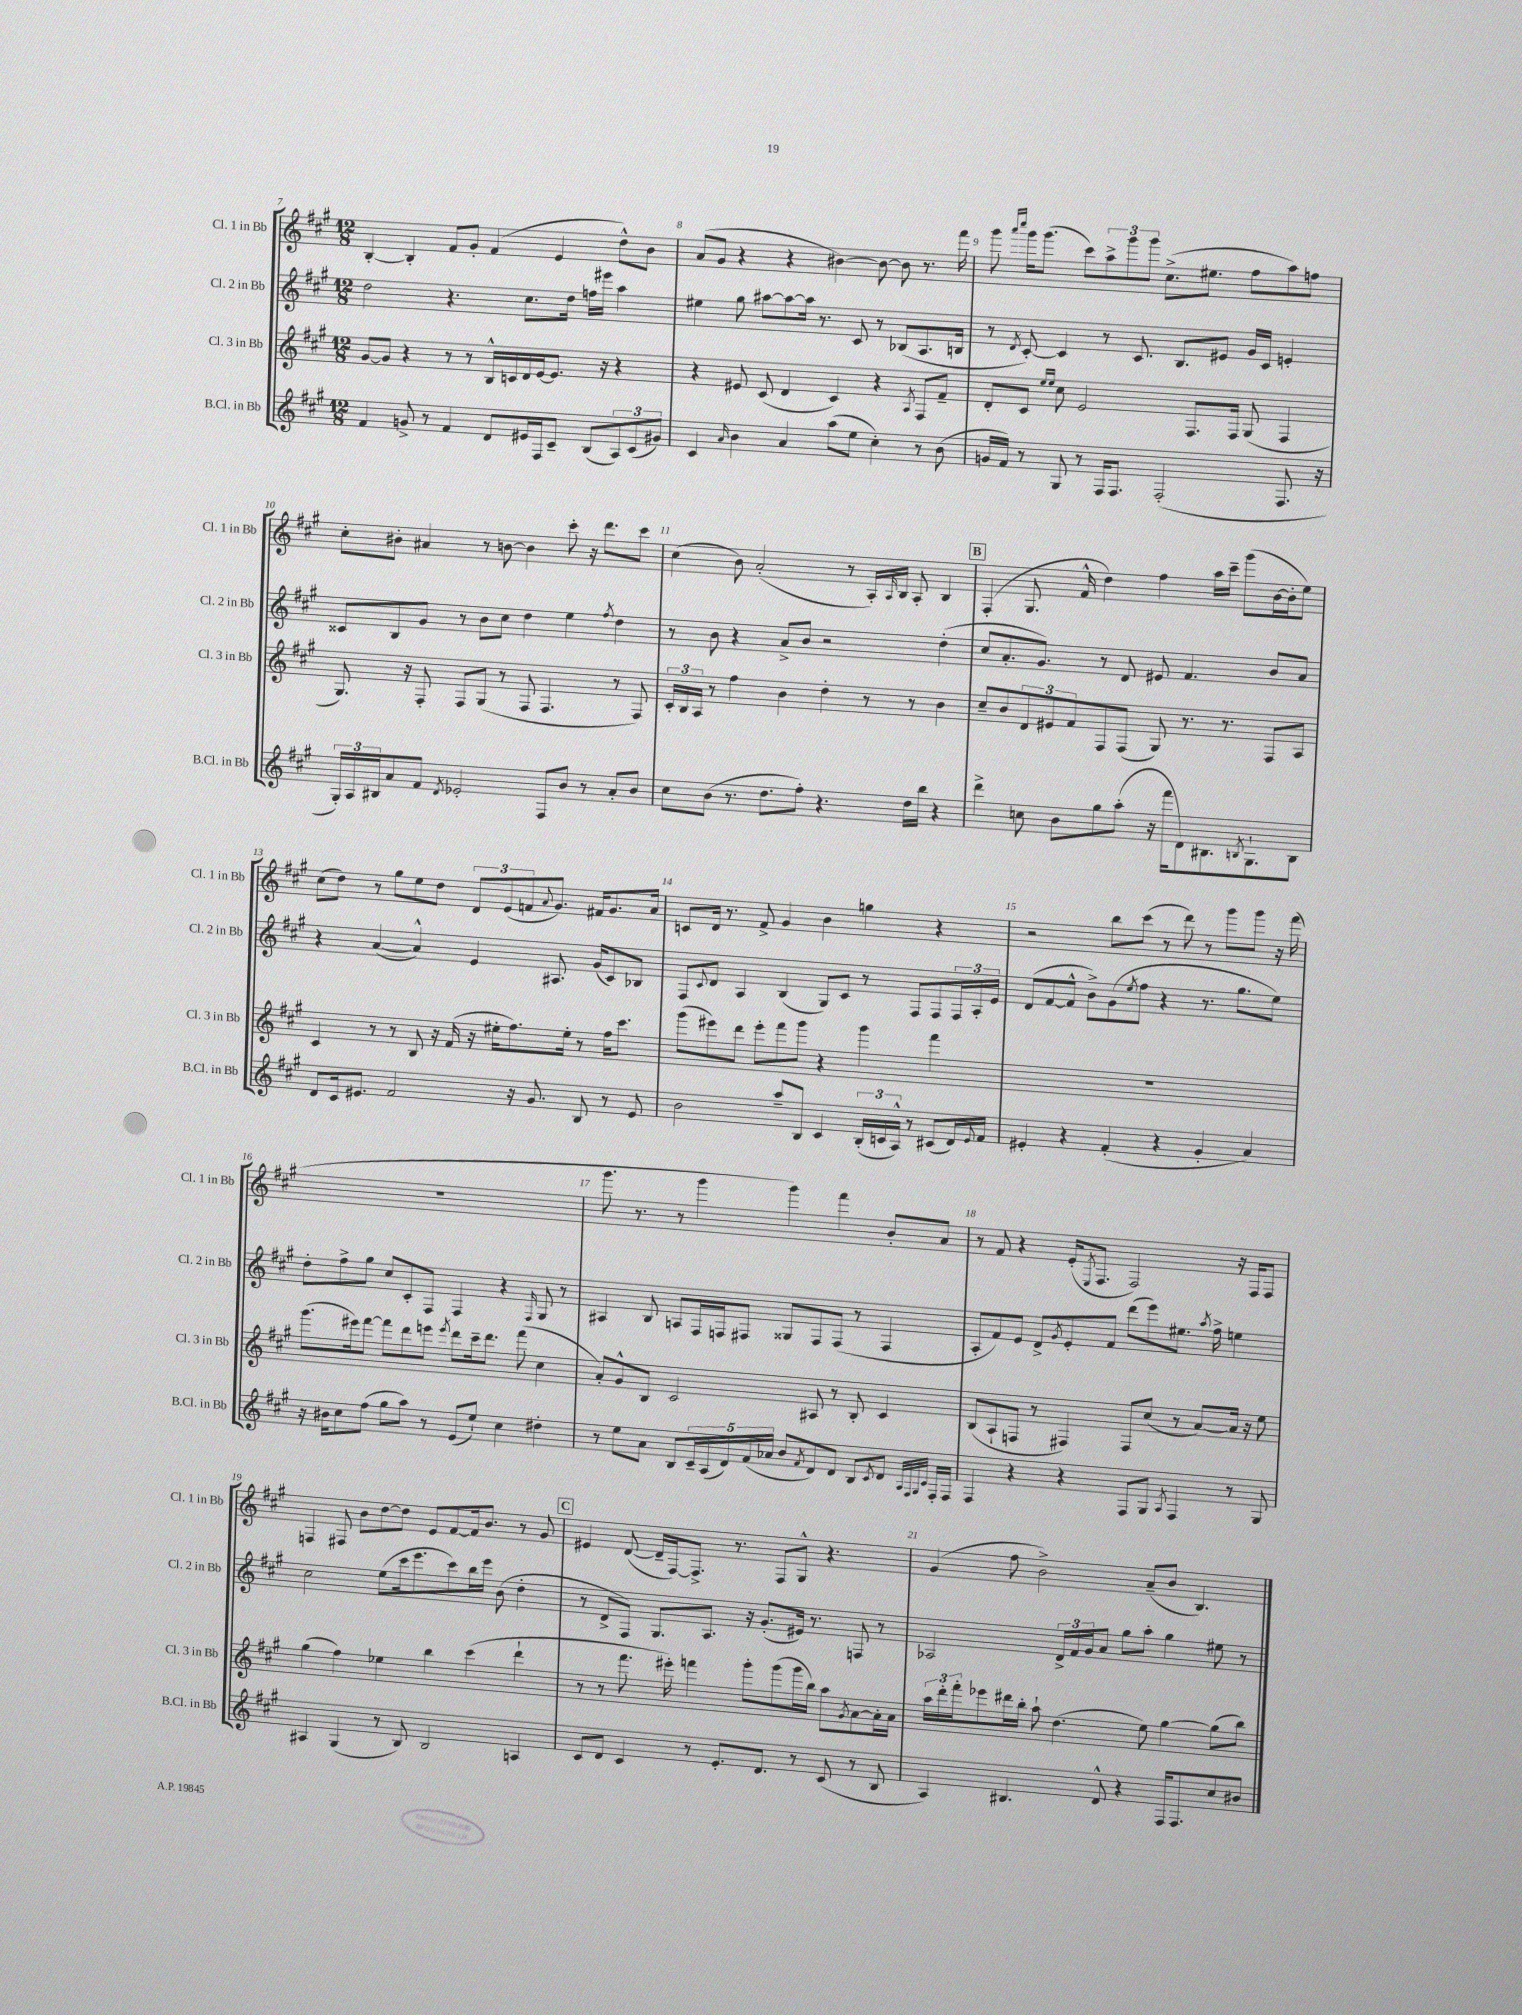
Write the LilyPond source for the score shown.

<<
\new StaffGroup <<
\new Staff = "s0" \with { instrumentName = "Cl. 1 in Bb" shortInstrumentName = "Cl. 1 in Bb" } {
    \clef treble \key a \major \numericTimeSignature \time 12/8
    b4~-. b4-. fis'8 gis'8-. fis'4( e'4 d''8-^) b'8 |
    a'8( gis'8 r4 r4 bis'4~) bis'8~ bis'8 r8. fis'''16 |
    gis'''8 \grace { a'''16 cis''''16 } gis'''16 gis'''8.( cis'''8) \tuplet 3/2 { a''8-> gis'''8 gis'''8 } cis''8.->( eis''8. fis''8 a''8) f''8 |
    cis''8-. bis'8-. ais'4 r8 b'8~ b'4 cis'''8-. r16 d'''8. cis'''8 |
    cis''4( b'8) a'2-.( r8 a16-.) \grace { a16 } b16 a8-. b4 |
    \mark \markup { \box "B" } fis4-.( gis8. fis'16-^ d''4) fis''4 a''16 cis'''16-- gis'''8( b'16~ b'16-. e''8) |
    cis''8( d''8) r8 gis''8 e''8 d''8 \tuplet 3/2 { d'8 e'8( f'8 } \appoggiatura { a'8 } gis'8.) fis'16 gis'8. a'16 |
    c'8 d'16 r8. fis'8-> gis'4 b'4 g''4 r4 |
    r2 b''8 cis'''8( r8 d'''8) r8 gis'''8 gis'''8 r16 fis'''16( |
    R1. |
    gis'''8. r8. r8 gis'''4 gis'''4) fis'''4 b'8-. a'8 |
    r8 fis'8 r4 e'16-.( \acciaccatura { e8 } fis8. fis2) r16 fis16 fis8 |
    f4 fis8 b'8 d''8~ d''8 e'8 fis'8~ fis'16 b'8. r8 gis'8 |
    \mark \markup { \box "C" } eis'4 d'8~( d'16-- fis16~) fis8.-> r8. fis8 gis8-^ r4. |
    gis'4( fis''8 b'2->) a'8--( b'8 b4.) \bar "|." |
}
\new Staff = "s1" \with { instrumentName = "Cl. 2 in Bb" shortInstrumentName = "Cl. 2 in Bb" } {
    \clef treble \key a \major \numericTimeSignature \time 12/8
    d''2 r4. cis''8. d''16 f''16 eis'''16 a''4 |
    eis''4 gis''8 ais''8~ ais''8~ ais''16 r8. cis'8 r8 bes8( a8. b16 |
    r8 \acciaccatura { d'8 } cis'8~-.) cis'4 r8 cis'8. b8. eis'8 gis'16 cis'16 e'4-. |
    cisis'8 b8 gis'8 r8 b'8 cis''8 d''4 e''4 \acciaccatura { fis''8 } d''4 |
    r8 b'8 r4 a'8-> b'8 r2 d''4-.( |
    \mark \markup { \box "B" } cis''8 a'8.-. gis'8.) r8 d'8 eis'8 fis'4. b'8 a'8 |
    r4 a'4~( a'4-^) e'4 ais8. gis'16( cis'8) bes8 |
    fis8 \appoggiatura { cis'8 } d'8 a4 b4( gis8) cis'8 r8 fis8 fis8 \tuplet 3/2 { fis16 a16-. e'16 } |
    d'8( fis'8~ fis'8-^ b'8->) gis'8( \acciaccatura { e''8 } fis''8 r4 r8. gis''8. e''8) |
    d''8-. fis''8-> gis''8 cis''8 cis'8-. fis8 fis4 r4 \grace { fis16 } gis8 r8 |
    ais4 b8 a8 fis16 f16 fis8 gisis8 fis8 fis8( r8 fis4 |
    a8-. fis'8) e'8 d'8-> \acciaccatura { gis'8 } e'8-. fis'8 d'''8( e'''8) eis''8. \acciaccatura { a''8 } fis''16-> e''4 |
    cis''2 e''8( cis'''16 e'''8. cis'''8) b''16 e'''16 b'8( d''4-. |
    \mark \markup { \box "C" } r8 d'8-> fis8) gis8. a8. r16 gis'8.-.( eis'16) r8. f8 r8 |
    aes2 \tuplet 3/2 { d'16-> fis'16 gis'16 } a'8 gis''8 a''8-. gis''4 eis''8 r8 \bar "|." |
}
\new Staff = "s2" \with { instrumentName = "Cl. 3 in Bb" shortInstrumentName = "Cl. 3 in Bb" } {
    \clef treble \key a \major \numericTimeSignature \time 12/8
    gis'8~ gis'8 r4 r8 r8 b16-^ c'16 d'16 e'16~ e'8. r16 r4 |
    r4 eis'8 cis'8( d'4 cis'4) r4 \acciaccatura { a8 } fis8 fis'8-- |
    d'8-. cis'8 \grace { e''16 e''16 } cis''8 e'2 fis8. fis16 gis8( fis4 |
    gis8.) r16 fis8-. fis8 gis8( r8 fis8 fis4. r8 fis8) |
    \tuplet 3/2 { cis'16-. b16 a16 } r8 fis''4 b'4 d''4-. r8 r8 b'4 |
    \mark \markup { \box "B" } cis''8-- b'8 \tuplet 3/2 { d'8 eis'8 fis'8 } fis8 fis8( gis8) r8. r8. fis8 a8 |
    cis'4 r8 r8 b8 r16 fis'16( r16 eis''16-. fis''8.) eis''16-. r8 fis''16 cis'''8. |
    gis'''8( eis'''8) d'''8 eis'''8-. fis'''8 gis'''8 r4 gis'''4 fis'''4 |
    R1. |
    gis'''8.( eis'''16) fis'''8~ fis'''8 d'''8 e'''8 \acciaccatura { e'''8 } d'''8 cis'''16-- d'''8. fis'''8( cis''4 |
    a'8-.) gis'8-^ b8 cis'2 ais8 r8 b8-. cis'4 |
    b8( a8-! f8 r8 fis4) fis8 cis''8( r8 a'8~) a'16 r16 e''8 |
    gis''4( fis''4) ees''4 b''4 cis'''4( d'''4-! |
    \mark \markup { \box "C" } r8 r8 fis'''8. eis'''16-.) f'''4 gis'''8-. gis'''8( gis'''16 b''16) a''8 \acciaccatura { gis'8 } a'8~ a'16-. a'16 |
    \tuplet 3/2 { a''16 d'''16-. fis'''16-. } ees'''8 dis'''16 b''16-. a''8-! d''4.( e''8) gis''4~ gis''8( b''8) \bar "|." |
}
\new Staff = "s3" \with { instrumentName = "B.Cl. in Bb" shortInstrumentName = "B.Cl. in Bb" } {
    \clef treble \key a \major \numericTimeSignature \time 12/8
    fis'4 g'8-> r8 fis'4 d'8 eis'16 fis16 cis'8-- b8( \tuplet 3/2 { a8) cis'8( gis'8) } |
    cis'4 \grace { a'16 } b'4 a'4 a''8( e''8 cis''4-.) r8 b'8( |
    g'16 fis'16) r8 gis8 r8 fis16 fis8. fis2-.( fis8. r16 |
    \tuplet 3/2 { gis16-.) a16 bis16 } a'8 fis'8 \acciaccatura { d'8 } ees'2-. fis8 b'8 r8 a'8-. b'8 |
    cis''8 b'8( r8. d''8. fis''8-.) r4. d''16 b''16 r4 |
    \mark \markup { \box "B" } d'''4-> c''8 b'8 gis''8 a''8-.( r16 fis'''16 d'8) bis8. \acciaccatura { b8 } gis8.-! b8 |
    d'8 cis'16 eis'8. fis'2 r16 gis'8. b8 r8 eis'8 |
    b'2 a''8-- b8 cis'4 \tuplet 3/2 { b16-.( c'16 a16-^) } r8 cis'8( d'16) \appoggiatura { e'8 } fis'16 |
    eis'4-. r4 fis'4-.( r4 gis'4-. a'4) |
    r16 bis'16 cis''8 fis''8( gis''8 a''8) r8 e'8( e''8-!) cis''4 dis''4-. |
    r8 e''8 a'8 b8 \tuplet 5/4 { cis'16-- a16( d'16) fis'16( aes'16 } b'8 \acciaccatura { fis'8 } d'8) d'8 b8 \acciaccatura { cis'8 } d'8 \grace { a32 fis32 gis32 cis'32 } fis16-. fis16 |
    fis4 r4 r4 fis8 gis8 \acciaccatura { a8 } fis4 r8 gis8 |
    ais4 gis4( r8 b8) b2 a4 |
    \mark \markup { \box "C" } cis'8 d'8 cis'4 r8 e'8.-. d'8. r8 cis'8( r8 b8 |
    a4) bis4. d'8-^ r4 fis16 fis8. cis''8 bis'8 \bar "|." |
}
>>
>>
\layout { \context { \Score currentBarNumber = #7 \override BarNumber.break-visibility = ##(#f #t #t) barNumberVisibility = #all-bar-numbers-visible } }
